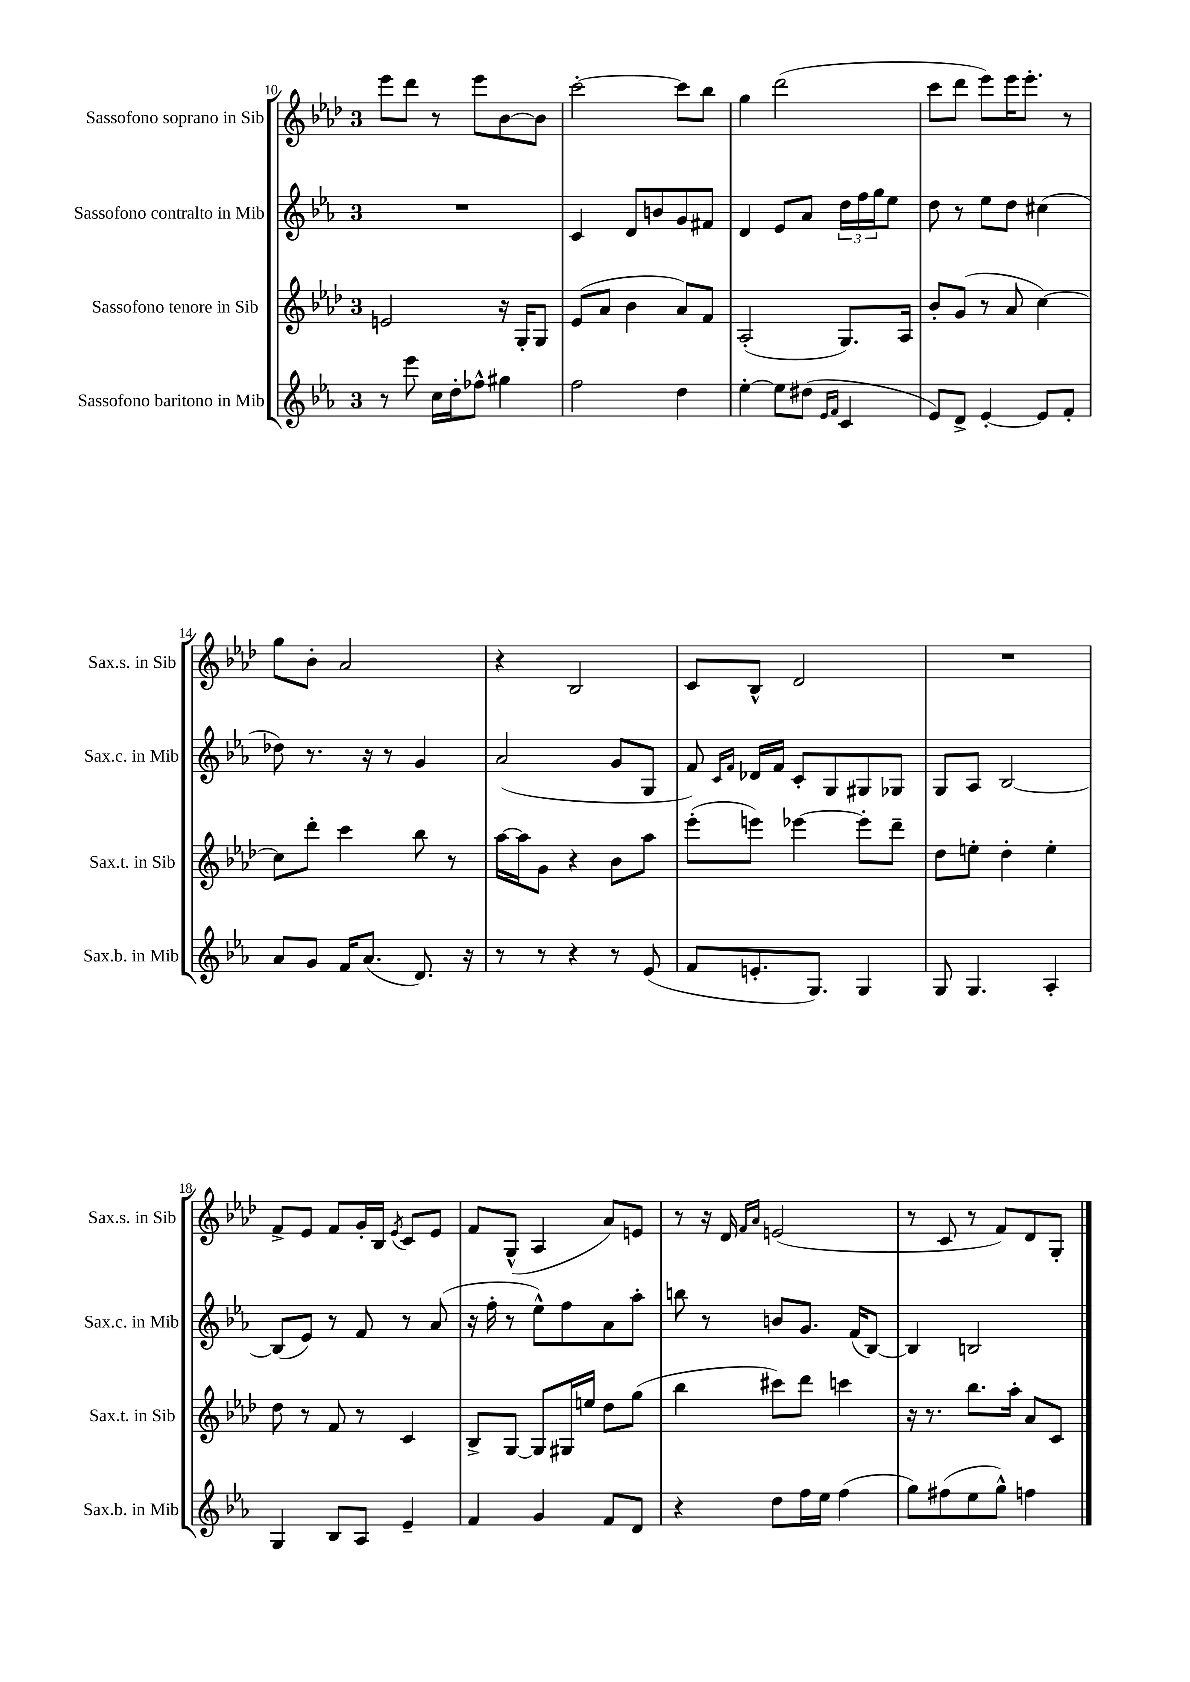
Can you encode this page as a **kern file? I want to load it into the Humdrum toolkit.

**kern	**kern	**kern	**kern
*staff4	*staff3	*staff2	*staff1
*clefG2	*clefG2	*clefG2	*clefG2
*k[b-e-a-]	*k[b-e-a-d-]	*k[b-e-a-]	*k[b-e-a-d-]
*M3/4	*M3/4	*M3/4	*M3/4
8r	2e/	2.r	8eee-\L
8eee-\	.	.	8ddd-\J
16cc\LL	.	.	8r
16dd'\J	.	.	.
8ff-^^\J	.	.	8eee-\L
4gg#\	16r	.	[8b-\
.	16G'/LK	.	.
.	8G/J	.	8b-\]J
=	=	=	=
2ff\	(8e-/L	4c/	[2ccc'\
.	8a-/J	.	.
.	4b-\	8d/L	.
.	.	8b/	.
4dd\	8a-/L)	8g/	8ccc\]L
.	8f/J	8f#/J	8bb-\J
=	=	=	=
[4ee-'\	(2A-'/	4d/	4gg\
8ee-\]L	.	8e-/L	(2ddd-\
(8dd#\J	.	8a-/J	.
16qqe-/LL	.	.	.
16qqf/JJ	.	.	.
4c/	8.G/L)	24dd\LL	.
.	.	24ff\	.
.	.	24gg\J	.
.	.	8ee-\J	.
.	16A-/Jk	.	.
=	=	=	=
8e-/L)	8b-'/L	8dd\	8ccc\L
8d^/J	(8g/J	8r	8ddd-\J
[4e-'/	8r	8ee-\L	8eee-\L)
.	8a-/	8dd\J	16eee-\K
.	.	.	8.eee-'\J
8e-/]L	[4cc\)	(4cc#\	.
8f'/J	.	.	8r
=	=	=	=
8a-/L	8cc\]L	8dd-\)	8gg\L
8g/J	8ddd-'\J	8.r	8b-'\J
16f/LK	4ccc\	.	2a-/
(8.a-/J	.	16r	.
.	.	8r	.
8.d/)	8bb-\	4g/	.
.	8r	.	.
16r	.	.	.
=	=	=	=
8r	[16aa-\LL	(2a-/	4r
.	16aa-\]J	.	.
8r	8g\J	.	.
4r	4r	.	2B-/
8r	8b-\L	8g/L	.
(8e-/	8aa-\J	8G/J	.
=	=	=	=
8f/L	(8eee-'\L	8f/)	8c/L
.	.	16qqc/LL	.
.	.	16qqf/JJ	.
8.e'/	8eee\J)	16d-/LL	8B-^^/J
.	.	16f/JJ	.
.	[4eee-\	8c'/L	2d-/
8.G/J)	.	.	.
.	.	8G/	.
4G/	8eee-'\]L	8G#/	.
.	8ddd-~\J	8G-/J	.
=	=	=	=
8G/	8dd-\L	8G/L	2.r
4.G/	8ee'\J	8A-/J	.
.	4dd-'\	[2B-/	.
4A-'/	4ee'\	.	.
=	=	=	=
4G/	8dd-\	(8B-/]L	8f^/L
.	8r	8e-/J)	8e-/J
8B-/L	8f/	8r	8f/L
8A-/J	8r	8f/	16g'/L
.	.	.	16B-/JJ
.	.	.	8qe-/
4e-~/	4c/	8r	8c/L
.	.	(8a-/	8e-/J
=	=	=	=
4f/	8B-^/L	16r	8f/L
.	.	16ff'\	.
.	[8G/J	8r	(8G^^/J
4g/	8G/]L	8ee-^^\L)	4A-/
.	16G#/L	8ff\	.
.	16ee/JJ	.	.
8f/L	8dd-\L	8a-\	8a-/L)
8d/J	(8gg\J	8aa-'\J	8e/J
=	=	=	=
4r	4bb-\	8bb\	8r
.	.	8r	16r
.	.	.	16d-/
.	.	.	16qqf/LL
.	.	.	16qqa-/JJ
8dd\L	8ccc#\L)	8b/L	(2e/
16ff\L	8ddd-\J	8.g/J	.
16ee-\JJ	.	.	.
(4ff\	4ccc\	.	.
.	.	(16f/LK	.
.	.	[8B-/J)	.
=	=	=	=
8gg\L)	16r	4B-/]	8r
.	8.r	.	.
(8ff#\	.	.	8c/
8ee-\	8.bb-\L	2B/	8r
8gg^^\J)	.	.	8f/L)
.	16aa-'\Jk	.	.
4ff\	8a-/L	.	8d-/
.	8c/J	.	8G'/J
==	==	==	==
*-	*-	*-	*-
